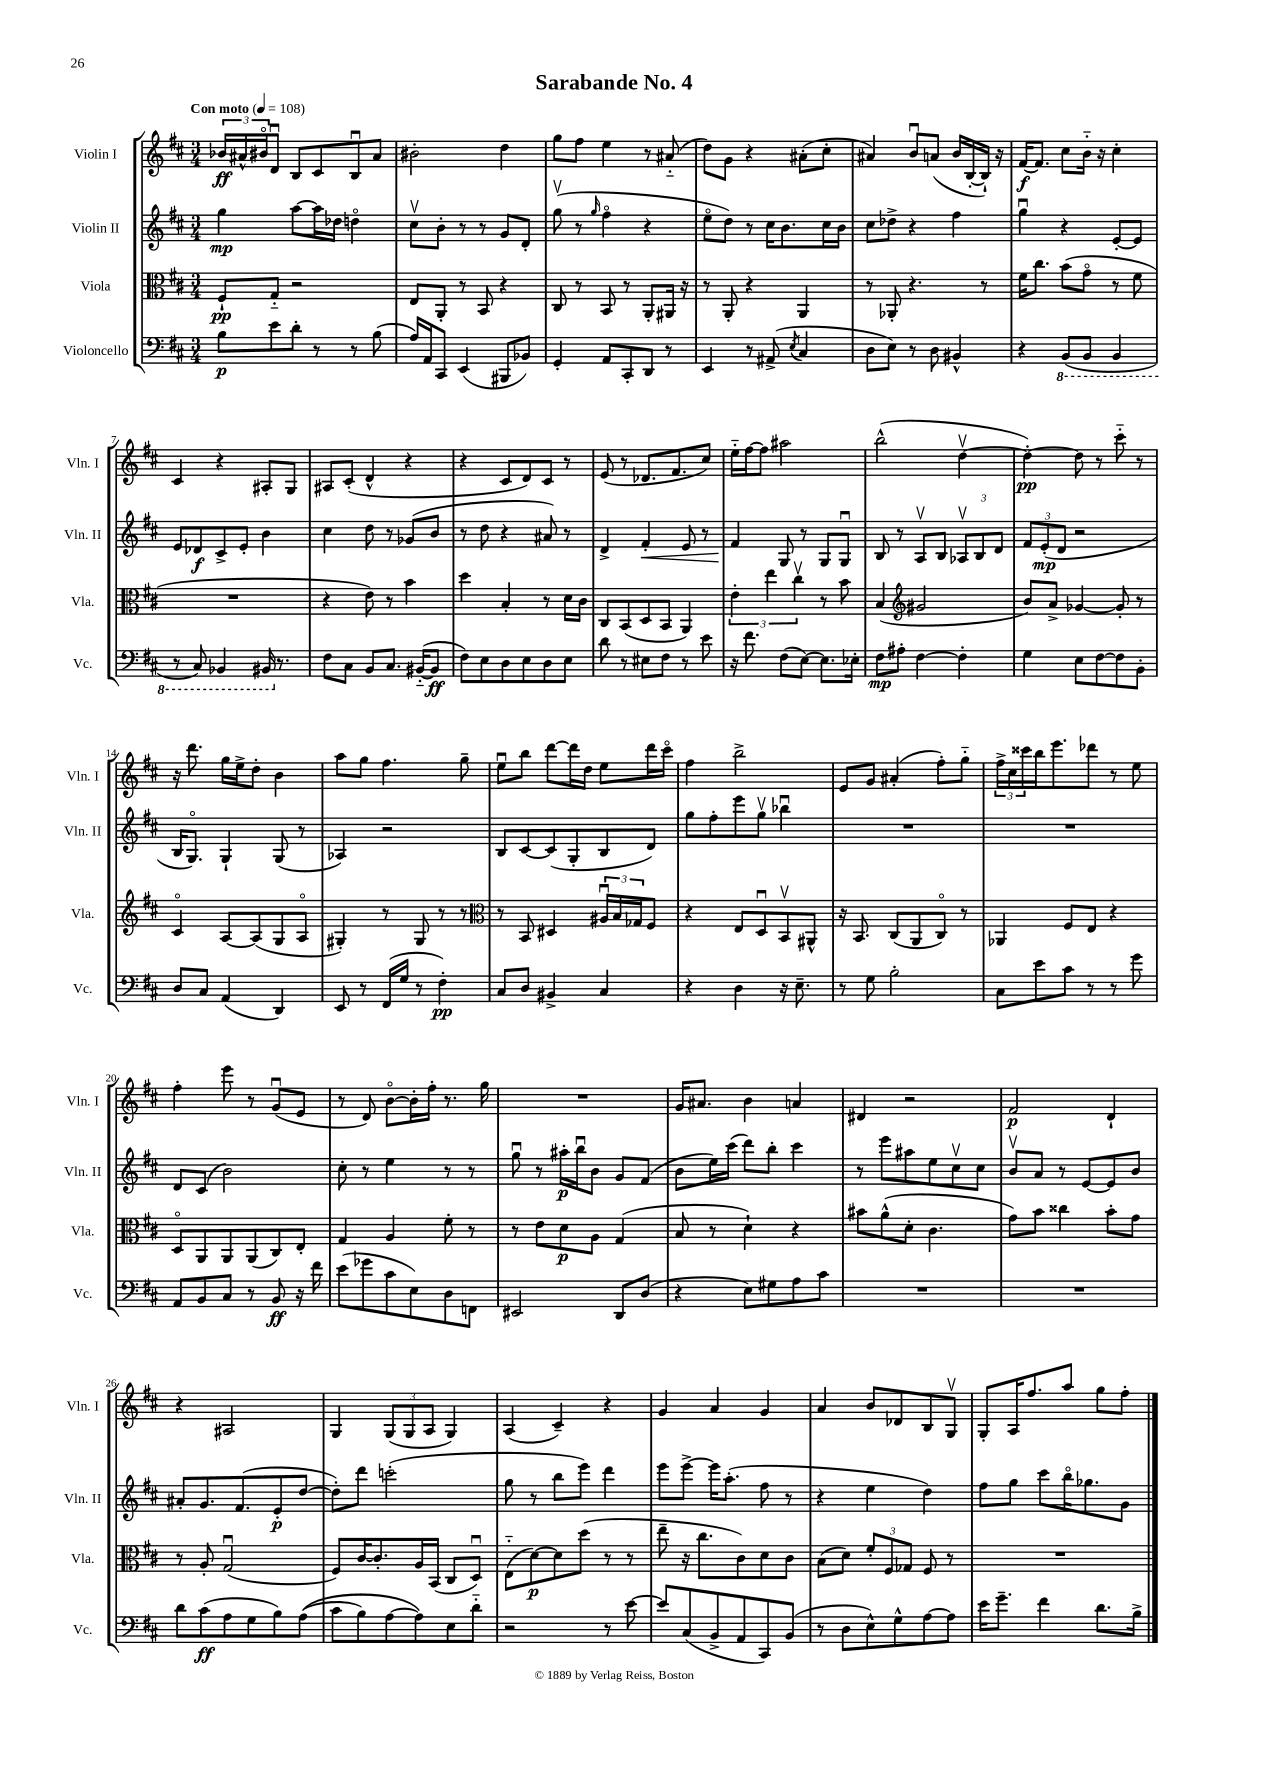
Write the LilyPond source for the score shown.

\header { title = "Sarabande No. 4" }
<<
\new StaffGroup <<
\new Staff = "s0" \with { instrumentName = "Violin I" shortInstrumentName = "Vln. I" } {
    \clef treble \key d \major \numericTimeSignature \time 3/4 \tempo "Con moto" 4 = 108
    \tuplet 3/2 { bes'16\ff ais'16-^ bis'16\flageolet } d'8\downbow b8 cis'8 b8\downbow ais'8 |
    bis'2-. d''4 |
    g''8 fis''8 e''4 r8 ais'8-_( |
    d''8) g'8 r4 ais'8-.( cis''8-. |
    ais'4) b'8\downbow a'8( b'16 b16~-. b16-!) r16 |
    fis'16~\f fis'8. cis''8 b'16-_ r16 cis''4-. |
    cis'4 r4 ais8-. g8 |
    ais8 cis'8-.( d'4-^ r4 |
    r4 cis'8 d'8) cis'8 r8 |
    e'8( r8 des'8. fis'8. cis''8) |
    e''16-_ fis''16~ fis''8 ais''2 |
    b''2-^( d''4~\upbow |
    d''4~-.\pp) d''8 r8 cis'''8-_ r8 |
    r16 d'''8. g''16 e''16-> d''8-. b'4 |
    a''8 g''8 fis''4. g''8-- |
    e''8\downbow b''8 d'''8~ d'''16 d''16 e''8 d'''16 cis'''16\flageolet |
    fis''4 b''2-> |
    e'8 g'8 ais'4-.( fis''8-.) g''8-_ |
    \tuplet 3/2 { fis''16-> cis''16 cisis'''16 } b''16 e'''8. des'''8 r8 e''8 |
    fis''4-. e'''8 r8 g'8\downbow( e'8 |
    r8 d'8) b'8~\flageolet b'16-. fis''16-. r8. g''16 |
    R2. |
    g'16 ais'8. b'4 a'4 |
    dis'4 r2 |
    fis'2\p d'4-! |
    r4 ais2 |
    g4 \tuplet 3/2 { g8( g8 a8 } g4) |
    a4( cis'4--) r4 |
    g'4 a'4 g'4 |
    a'4 b'8 des'8 b8 g8\upbow |
    g8-. a16 fis''8. a''8 g''8 fis''8-. \bar "|." |
}
\new Staff = "s1" \with { instrumentName = "Violin II" shortInstrumentName = "Vln. II" } {
    \clef treble \key d \major \numericTimeSignature \time 3/4
    g''4\mp a''8~ a''16 des''16 d''4\flageolet |
    cis''8\upbow b'8-. r8 r8 g'8 d'8-. |
    g''8\upbow( r8 \grace { g''16 } fis''4\flageolet r4 |
    e''8\flageolet d''8) r8 cis''16 b'8. cis''16 b'16 |
    cis''8 des''8-> r4 fis''4 |
    g''4\downbow r4 e'8~-. e'8 |
    e'8 des'8\f cis'8-> e'8-. b'4 |
    cis''4 d''8 r8 ges'8( b'8 |
    r8 d''8 r4 ais'8) r8 |
    d'4-> fis'4-.\< e'8 r8 |
    fis'4\! g8 r8 g8 g8\downbow |
    b8 r8 a8\upbow b8 \tuplet 3/2 { aes8\upbow b8 d'8 } |
    \tuplet 3/2 { fis'8 e'8-.\mp( d'8 } r2 |
    b16 g8.\flageolet) g4-! g8( r8 |
    aes4) r2 |
    b8 cis'8~ cis'8( g8-. b8 d'8) |
    g''8 fis''8-. e'''8 g''8\upbow bes''4\downbow |
    R2. |
    R2. |
    d'8 cis'8( b'2) |
    cis''8-. r8 e''4 r8 r8 |
    g''8\downbow r8 ais''16-.\p b''16\downbow b'8 g'8 fis'8( |
    b'8 e''16) cis'''16( d'''8) b''8-. cis'''4 |
    r8 e'''8 ais''8 e''8 cis''8\upbow cis''8 |
    b'8\upbow a'8 r8 e'8~ e'8 b'8 |
    ais'8-. g'8. fis'8.( e'8-.\p d''8~ |
    d''8-.) d'''8 c'''2-.( |
    g''8 r8 b''8 e'''8) d'''4 |
    e'''8 e'''8~-> e'''16 a''8.-.( fis''8 r8 |
    r4 e''4 d''4) |
    fis''8 g''8 cis'''8 b''16\flageolet ges''8. g'8 \bar "|." |
}
\new Staff = "s2" \with { instrumentName = "Viola" shortInstrumentName = "Vla." } {
    \clef alto \key d \major \numericTimeSignature \time 3/4
    fis8-!\pp g8-_ r2 |
    e8 a,8-. r8 b,8 r4 |
    cis8 r8 b,8 r8 a,8-. ais,16 r16 |
    r8 a,8-. r4 a,4 |
    r8 aes,8-. r4. r8 |
    fis'16 cis''8. b'8( g'8\flageolet r8 fis'8 |
    R2. |
    r4 e'8) r8 b'4 |
    d''4 b4-. r8 d'16 cis'16 |
    cis8 b,8( d8 b,8 a,4) |
    \tuplet 3/2 { e'4-. e''4 cis''4\upbow } r8 b'8 |
    b4( \clef treble gis'2 |
    b'8) a'8-> ges'4~ ges'8-. r8 |
    cis'4\flageolet a8~ a8( g8 a8\flageolet |
    gis4-.) r8 gis8 r8 r8 |
    \clef alto r8 b,8 dis4 \tuplet 3/2 { ais16\downbow b16 ges16 } fis8 |
    r4 e8 d8\downbow b,8\upbow ais,8-^ |
    r16 b,8. cis8( a,8 cis8\flageolet) r8 |
    aes,4 fis8 e8 r4 |
    d8\flageolet a,8 a,8 a,8( cis8) e8-. |
    g4 a4 fis'8-. r8 |
    r8 e'8 d'8\p a8 g4( |
    b8 r8 d'4-!) r4 |
    bis'8 a'8-^( d'8-. cis'4. |
    g'8) b'8 cisis''4 b'8-. g'8 |
    r8 a8-. g2\downbow( |
    fis8) cis'16~ cis'8.-. a16 b,16( cis8 d8\downbow) |
    e8-_( d'8~\p) d'8 d''8( r8 r8 |
    e''8-- r16 cis''8. cis'8) d'8 cis'8 |
    b8( d'8) \tuplet 3/2 { fis'8-. fis8 ges8 } fis8 r8 |
    R2. \bar "|." |
}
\new Staff = "s3" \with { instrumentName = "Violoncello" shortInstrumentName = "Vc." } {
    \clef bass \key d \major \numericTimeSignature \time 3/4
    b8\p e'8 d'8-. r8 r8 b8( |
    a16) a,16 cis,8 e,4( bis,,8 bes,8) |
    g,4-. a,8 cis,8-. d,8 r8 |
    e,4 r8 ais,8->( \acciaccatura { e8 } cis4 |
    d8 e8) r8 d8 bis,4-^ |
    r4 \ottava #-1 b,,8( b,,8 b,,4 |
    r8 cis,8) bes,,4 bis,,16 \ottava #0 r8. |
    fis8 cis8 b,8 cis8. bis,16~-_( bis,8\ff |
    fis8) e8 d8 e8 d8 e8 |
    d'8 r8 eis8 fis8 r8 e'8 |
    r16 fis'8. fis8( e8~) e8. ees16-. |
    fis8\mp ais8-. fis4~ fis4-. |
    g4 e8 fis8~ fis8 b,8-. |
    d8 cis8 a,4( d,4) |
    e,8 r8 fis,16( g16 r8 fis4-.\pp) |
    cis8 d8 bis,4-> cis4 |
    r4 d4 r16 e8.-- |
    r8 g8 b2-. |
    cis8 e'8 cis'8 r8 r8 g'8 |
    a,8 b,8 cis8 r8 b,8\ff r16 fis'16 |
    e'8( ges'8 cis'8 e8) d8 f,8 |
    eis,2 d,8 d8( |
    r4 e8) gis8 a8 cis'8 |
    R2. |
    R2. |
    d'8 cis'8\ff( a8 g8 b8) a8(\( |
    cis'8 b8) a8~ a8\) e8 d'8-_ |
    r2 r8 e'8~ |
    e'8 cis8( b,8-> a,8 cis,8) b,8( |
    r8 d8 e8-^) g8-^ a8~ a8 |
    e'16 g'8.-- fis'4 d'8. b16-> \bar "|." |
}
>>
>>
